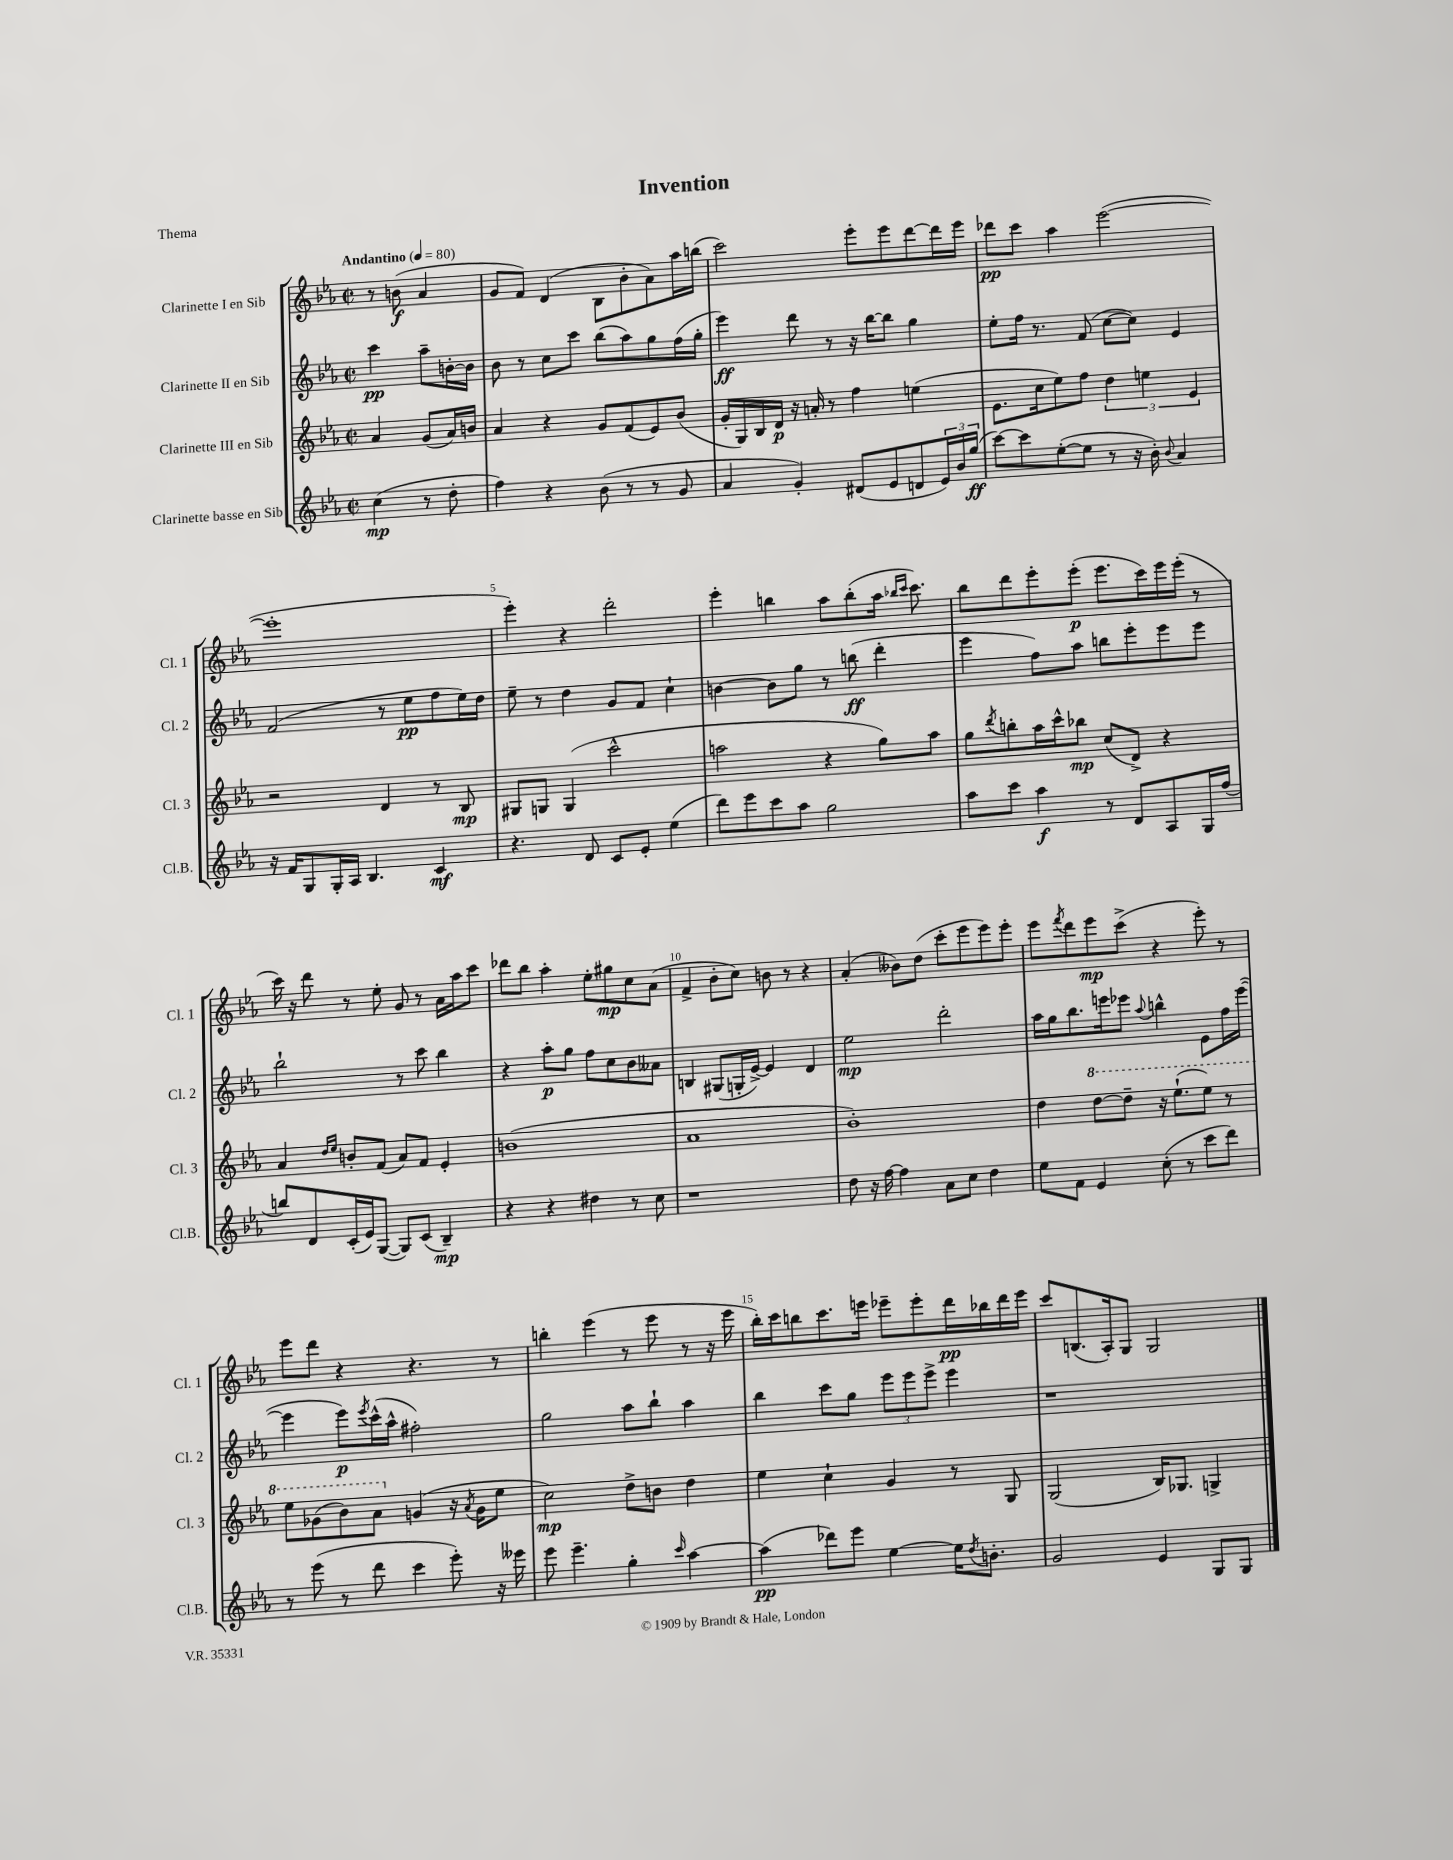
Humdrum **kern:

**kern	**dynam	**kern	**dynam	**kern	**dynam	**kern	**dynam
*part4	*part4	*part3	*part3	*part2	*part2	*part1	*part1
*staff4	*staff4	*staff3	*staff3	*staff2	*staff2	*staff1	*staff1
*I"Clarinette basse en Sib	*	*I"Clarinette III en Sib	*	*I"Clarinette II en Sib	*	*I"Clarinette I en Sib	*
*I'Cl.B.	*	*I'Cl. 3	*	*I'Cl. 2	*	*I'Cl. 1	*
*clefG2	*	*clefG2	*	*clefG2	*	*clefG2	*
*k[b-e-a-]	*	*k[b-e-a-]	*	*k[b-e-a-]	*	*k[b-e-a-]	*
*M2/2	*	*M2/2	*	*M2/2	*	*M2/2	*
*met(c|)	*	*met(c|)	*	*met(c|)	*	*met(c|)	*
*MM80	*	*MM80	*	*MM80	*	*MM80	*
=	=	=	=	=	=	=	=
!	!	!	!	!	!	!LO:TX:a:B:t=Andantino	!
(4cc\	mp	4a-/	.	4ccc\	pp	8r	.
.	.	.	.	.	.	(8bn\	f
8r	.	(8g/L	.	8aa-~\L	.	4a-/	.
8dd'\	.	16a-/L)	.	[16bn'\L	.	.	.
.	.	16bn/JJ	.	16b\JJ]	.	.	.
=1	=1	=1	=1	=1	=1	=1	=1
4ff\)	.	4a-/	.	8b-\	.	8g/L	.
.	.	.	.	8r	.	8f/J)	.
4r	.	4r	.	8cc\L	.	(4d/	.
.	.	.	.	8ccc\J	.	.	.
(8b-\	.	8g/L	.	(8bb-\L	.	8B-\L	.
8r	.	(8f/	.	8aa-\)	.	8b-'\	.
8r	.	8e-/)	.	8gg\	.	8a-\)	.
8g/	.	(8b-/J	.	(16ff\L	.	16aa-\L	.
.	.	.	.	16gg'\JJ	.	(16bbn\JJ	.
=2	=2	=2	=2	=2	=2	=2	=2
4a-/	.	16g'/LL	.	4eee-\)	ff	2ccc\)	.
.	.	16G/)	.	.	.	.	.
.	.	16B-/	.	.	.	.	.
.	.	16d/JJ	p	.	.	.	.
4g'/)	.	16r	.	8ddd\	.	.	.
.	.	16an'/	.	.	.	.	.
.	.	8r	.	8r	.	.	.
(8d#X/L	.	4ff\	.	16r	.	8eee-'\L	.
.	.	.	.	[16bb-\KL	.	.	.
8e-/	.	.	.	8bb-\J]	.	8eee-\	.
8dn/	.	(4een\	.	4gg\	.	[8ddd\	.
24e-/L)	.	.	.	.	.	16ddd\L]	.
24b-/	.	.	.	.	.	.	.
.	.	.	.	.	.	16eee-\JJ	.
(24gg/JJ	ff	.	.	.	.	.	.
=3	=3	=3	=3	=3	=3	=3	=3
[8ccc\L)	.	8.e-\L	.	8ee-'\L	.	8ddd-X\L	pp
8ccc\]	.	.	.	16ff\Jk	.	8ccc\J	.
.	.	16cc\k	.	8.r	.	.	.
([8ee-'\	.	8ee-\)	.	.	.	4aa-\	.
8ee-\J]	.	8ff\J	.	(8f/	.	.	.
8r	.	6dd\	.	[8cc\L	.	([2eee-\	.
16r	.	.	.	8cc\J])	.	.	.
.	.	6een\	.	.	.	.	.
16b-'\)	.	.	.	.	.	.	.
8qqb-/	.	.	.	.	.	.	.
4a-/	.	.	.	4e-/	.	.	.
.	.	6e-/	.	.	.	.	.
!!LO:LB:g=z
=4	=4	=4	=4	=4	=4	=4	=4
16r	.	2r	.	(2f/	.	1eee-']	.
16f/KL	.	.	.	.	.	.	.
8G/	.	.	.	.	.	.	.
16G'/L	.	.	.	.	.	.	.
16A-/JJ	.	.	.	.	.	.	.
4.B-/	.	.	.	.	.	.	.
.	.	4d/	.	8r	.	.	.
.	.	.	.	8ee-\L	pp	.	.
4c/	mf	8r	.	8ff\	.	.	.
.	.	8B-/	mp	16ee-\L)	.	.	.
.	.	.	.	16dd\JJ	.	.	.
=5	=5	=5	=5	=5	=5	=5	=5
4.r	.	8G#X/L	.	8ee-~\	.	4eee-'\)	.
.	.	8Gn/J	.	8r	.	.	.
.	.	(4G/	.	4dd\	.	4r	.
8d/	.	.	.	.	.	.	.
8c/L	.	2ccc^^\	.	8g/L	.	2ddd'\	.
8e-'/J	.	.	.	8f/J	.	.	.
(4ee-\	.	.	.	4cc`\	.	.	.
=6	=6	=6	=6	=6	=6	=6	=6
8ddd\L)	.	2aan\	.	[4bn\	.	4eee-'\	.
8eee-\	.	.	.	.	.	.	.
8ccc\	.	.	.	8b\L]	.	4bbn\	.
8aa-\J	.	.	.	8gg\J	.	.	.
2gg\	.	4r	.	8r	.	8aa-\L	.
.	.	.	.	(8bbn\	ff	(8bb'\	.
.	.	8gg\L)	.	4ddd'\	.	16aa-\Jk	.
.	.	.	.	.	.	16qqbb-X/LL	.
.	.	.	.	.	.	16qqccc/JJ	.
.	.	.	.	.	.	8.ccc\)	.
.	.	8aa\J	.	.	.	.	.
=7	=7	=7	=7	=7	=7	=7	=7
8aa-\L	.	8gg\L	.	4eee-\	.	8bb-\L	.
.	.	8qddd/	.	.	.	.	.
8ccc\J	.	8bbn'\	.	.	.	8ddd\	.
4aa-\	f	16aa-\L	.	8ff\L)	.	8eee-'\	.
.	.	16ccc^^\J	.	.	.	.	.
.	.	8bb-X\J	mp	8aa-\J	.	(8eee-'\J	p
8r	.	(8cc/L	.	8bbn\L	.	8.eee-\L	.
8d/L	.	8d^/J)	.	8eee-'\	.	.	.
.	.	.	.	.	.	16ccc\L)	.
8A-/	.	4r	.	8eee-\	.	16eee-\	.
.	.	.	.	.	.	(16eee-'\JJ	.
16G/L	.	.	.	8eee-\J	.	8r	.
(16ff/JJ	.	.	.	.	.	.	.
!!LO:LB:g=z
=8	=8	=8	=8	=8	=8	=8	=8
8bbn/L)	.	4a-/	.	2bb-`\	.	16ccc\)	.
.	.	.	.	.	.	16r	.
8d/	.	.	.	.	.	8ddd\	.
.	.	16qqdd/LL	.	.	.	.	.
.	.	16qqee-/JJ	.	.	.	.	.
(16c'/L	.	8bn'/L	.	.	.	8r	.
16e-/J)	.	.	.	.	.	.	.
([8G/J	.	(8f/J	.	.	.	8ee-'\	.
8G/L])	.	8a-/L)	.	8r	.	8g/	.
(8c/J	.	8f/J	.	8ccc\	.	8r	.
4B-~/)	mp	4e-'/	.	4bb-\	.	16a-\LL	.
.	.	.	.	.	.	16aa-\J	.
.	.	.	.	.	.	8ccc\J	.
=9	=9	=9	=9	=9	=9	=9	=9
4r	.	(1bn	.	4r	.	8ddd-X\L	.
.	.	.	.	.	.	8bb-\J	.
4r	.	.	.	8aa-'\L	p	4aa-'\	.
.	.	.	.	8gg\J	.	.	.
4dd#X\	.	.	.	8ff\L	.	8ee-'\L	.
.	.	.	.	8cc\	.	8gg#X\	mp
8r	.	.	.	8b-\	.	8cc\	.
8cc\	.	.	.	8a--X\J	.	(8a-\J	.
=10	=10	=10	=10	=10	=10	=10	=10
1r	.	1a-	.	4Bn/	.	4f^/	.
.	.	.	.	(8G#X/L	.	8b-'\L	.
.	.	.	.	16Gn'/L	.	8cc\J)	.
.	.	.	.	[16e-^/JJ)	.	.	.
.	.	.	.	4e-/]	.	8bn\	.
.	.	.	.	.	.	8r	.
.	.	.	.	4d/	.	4r	.
=11	=11	=11	=11	=11	=11	=11	=11
8dd\	.	1b-')	.	2ee-\	mp	(4a-'/	.
16r	.	.	.	.	.	.	.
[16ff\	.	.	.	.	.	.	.
4ff\]	.	.	.	.	.	8b--X\L)	.
.	.	.	.	.	.	(8dd\J	.
8a-\L	.	.	.	2ddd'\	.	8ccc'\L	.
8cc\J	.	.	.	.	.	8eee-\	.
4dd\	.	.	.	.	.	8eee-\)	.
.	.	.	.	.	.	8eee-'\J	.
=12	=12	=12	=12	=12	=12	=12	=12
8ee-\L	.	4dd\	.	16aa-\LL	.	8eee-\L	.
.	.	.	.	16gg\J	.	.	.
.	.	.	.	.	.	8qfff/	.
8f\J	.	.	.	8.bb-\	.	8ddd\	.
*	*	*8va	*	*	*	*	*
4e-/	.	[8ddd\L	.	.	.	8eee-\	mp
.	.	.	.	16eeen\k	.	.	.
.	.	8ddd~\J]	.	8eee-X\J	.	(8ccc^\J	.
.	.	.	.	8qqaa-/	.	.	.
(8cc'\	.	16r	.	4bbn^^\	.	4r	.
.	.	(8.eee-`\L	.	.	.	.	.
8r	.	.	.	.	.	.	.
8ccc\L	.	8eee-\J)	.	8e-\L	.	8eee-'\)	.
8ddd\J)	.	8r	.	16ff\L	.	8r	.
.	.	.	.	([16eee-\JJ	.	.	.
!!LO:LB:g=z
=13	=13	=13	=13	=13	=13	=13	=13
8r	.	8eee-\L	.	4eee-\]	.	8eee-\L	.
(8eee-\	.	(8gg-X\	.	.	.	8ddd\J	.
8r	.	8bb-\)	.	8eee-\L)	p	4r	.
.	.	.	.	8qeee-/	.	.	.
8ddd\	.	8aa-\J	.	(16ccc^^\L	.	.	.
.	.	.	.	16aa-^^\JJ	.	.	.
*	*	*X8va	*	*	*	*	*
4ccc\	.	(4gn/	.	2ff#X'\)	.	4.r	.
8eee-'\)	.	16r	.	.	.	.	.
.	.	8qa-/	.	.	.	.	.
.	.	16g\KL	.	.	.	.	.
16r	.	8ee-\J	.	.	.	8r	.
16eee--X\	.	.	.	.	.	.	.
=14	=14	=14	=14	=14	=14	=14	=14
8eee-\	.	2cc\)	mp	2gg\	.	4bbn'\	.
4.eee-~\	.	.	.	.	.	.	.
.	.	.	.	.	.	(4eee-\	.
4gg'\	.	8dd^\L	.	8aa-\L	.	8r	.
.	.	8bn\J	.	8bb-`\J	.	8eee-\	.
16qqccc/	.	.	.	.	.	.	.
[4aa-\	.	4dd\	.	4aa-\	.	8r	.
.	.	.	.	.	.	16r	.
.	.	.	.	.	.	16eee-\	.
=15	=15	=15	=15	=15	=15	=15	=15
(4aa-\]	pp	4ee-\	.	4bb-\	.	16bb-'\LL)	.
.	.	.	.	.	.	16ccc\J	.
.	.	.	.	.	.	8bbn\	.
8ddd-X\L)	.	4cc`\	.	8ccc\L	.	8.ccc\	.
8eee-\J	.	.	.	8gg\J	.	.	.
.	.	.	.	.	.	16eeen\Jk	.
[4ee-\	.	4g/	.	12eee-\L	.	8eee-X~\L	.
.	.	.	.	12eee-\	.	.	.
.	.	.	.	.	.	8eee-'\	.
.	.	.	.	12eee-^\J	.	.	.
16ee-\KL]	.	8r	.	4eee-\	.	16ddd\L	pp
8qdd/	.	.	.	.	.	.	.
8.bn'\J	.	.	.	.	.	16bb-X\	.
.	.	8G/	.	.	.	16ddd\	.
.	.	.	.	.	.	16eee-\JJ	.
=16	=16	=16	=16	=16	=16	=16	=16
2g/	.	(2G/	.	1r	.	8ccc/L	.
.	.	.	.	.	.	(8.Bn/	.
.	.	.	.	.	.	16A-'/k)	.
.	.	.	.	.	.	8G/J	.
4e-/	.	16B-/KL)	.	.	.	2G/	.
.	.	8.G-X/J	.	.	.	.	.
8G/L	.	4Gn^/	.	.	.	.	.
8G/J	.	.	.	.	.	.	.
==	==	==	==	==	==	==	==
*-	*-	*-	*-	*-	*-	*-	*-
